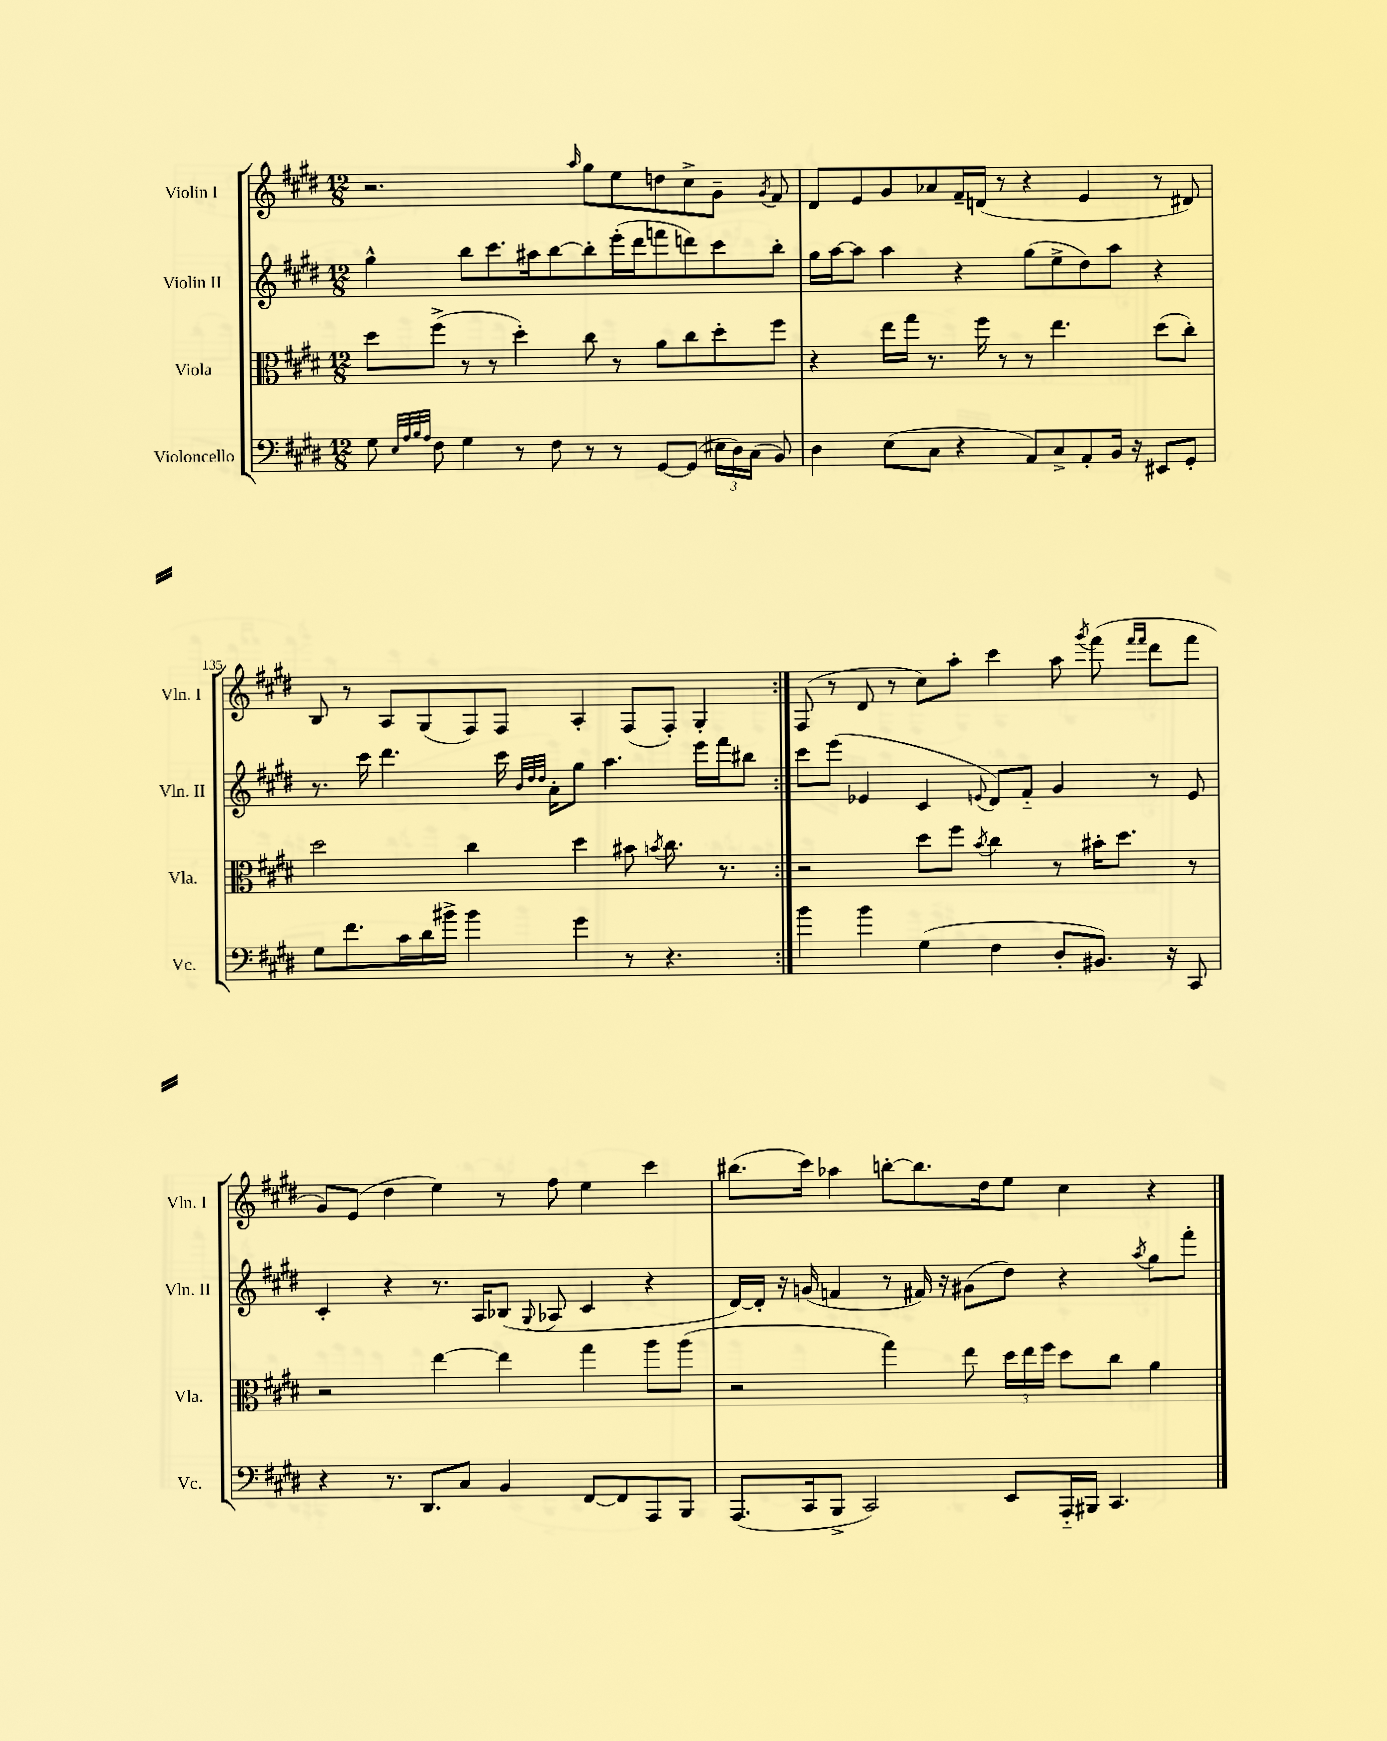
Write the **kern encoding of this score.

**kern	**kern	**kern	**kern
*staff4	*staff3	*staff2	*staff1
*clefF4	*clefC3	*clefG2	*clefG2
*k[f#c#g#d#]	*k[f#c#g#d#]	*k[f#c#g#d#]	*k[f#c#g#d#]
*M12/8	*M12/8	*M12/8	*M12/8
8G#	8dd#	4gg#^^	2.r
32qqE	.	.	.
32qqA	.	.	.
32qqB	.	.	.
32qqA	.	.	.
8F#	(8ff#^	.	.
4G#	8r	8bb	.
.	8r	8.ccc#	.
8r	4dd#')	.	.
.	.	16aa#	.
8F#	.	[8bb	.
.	.	.	16qqaa
8r	8cc#	8bb']	8gg#
8r	8r	(16eee'	8ee
.	.	16ddd#	.
[8GG#	8a	8fff	8dd
(8GG#]	8cc#	8ddd)	8cc#^
24E#	8dd#'	8ccc#	8g#~
24D#)	.	.	.
(24C#	.	.	.
.	.	.	8qg#
8BB)	8ff#	8bb'	8f#
=	=	=	=
4D#	4r	16gg#	8d#
.	.	[16aa	.
.	.	8aa]	8e
(8E	16ee	4aa	8g#
.	16gg#	.	.
8C#	8.r	.	8a-
4r	.	4r	16f#~
.	16ff#	.	(16d
.	8r	.	8r
8AA)	8r	(8gg#	4r
8C#^	4.ee	8ee^	.
8AA'	.	8dd#)	4e
16BB	.	8aa	.
16r	.	.	.
8EE#	(8dd#	4r	8r
8GG#'	8cc#')	.	8d#)
=	=	=	=
8G#	2dd#	8.r	8B
8.f#	.	.	8r
.	.	16ccc#	.
.	.	4.ddd#	8A
16c#	.	.	.
16d#	.	.	(8G#
16b#^	.	.	.
4b#	4cc#	.	8F#)
.	.	16ccc#	8F#
.	.	32qqb	.
.	.	32qqdd#	.
.	.	32qqdd#	.
.	.	16a'	.
4g#	4dd#	8gg#	4A'
.	.	4.aa	.
8r	8b#	.	(8F#
.	8qb	.	.
4.r	8.cc#	.	8F#')
.	.	16eee	4G#'
.	8.r	16fff#	.
.	.	8bb#	.
=:|!	=:|!	=:|!	=:|!
4b	2r	8ccc#	(8F#
.	.	(8eee	8r
4b	.	4e-	8d#
.	.	.	8r
(4G#	8dd#	4c#	8cc#)
.	8ff#	.	8aa'
.	8qb	8qqe	.
4F#	4cc#	8d#)	4ccc#
.	.	8f#'~	.
8D#'	8r	4g#	8aa
.	.	.	8qggg#
8.BB#)	16b#'	.	(8fff#
.	8.dd#	.	.
.	.	.	16qqfff#
.	.	.	16qqfff#
.	.	8r	8ddd#
16r	.	.	.
8CC#	8r	8e	8fff#
=	=	=	=
4r	2r	4c#'	8g#)
.	.	.	(8e
8.r	.	4r	4dd#
8.DD#	.	.	.
.	[4ee	8.r	4ee)
8C#	.	.	.
.	.	16A	.
4BB	4ee]	(8B-	8r
.	.	8qqG#	.
.	.	8A-	8ff#
[8FF#	4gg#	4c#	4ee
8FF#]	.	.	.
8AAA	8aa	4r	4ccc#
8BBB	(8aa	.	.
=	=	=	=
(8.AAA	2r	[16d#)	(8.bb#
.	.	16d#']	.
.	.	16r	.
16CC#	.	(16g	16ccc#)
8BBB^	.	4f	4aa-
2CC#)	.	.	.
.	4gg#)	8r	[8bb'
.	.	16f#)	8.bb]
.	.	16r	.
.	8ee	(8g#	.
.	.	.	16dd#
8EE	24dd#	8dd#)	8ee
.	24ee	.	.
.	24ff#	.	.
16AAA'~	8dd#	4r	4cc#
16BBB#	.	.	.
4.CC#	8cc#	.	.
.	.	8qaa	.
.	4a	8gg#	4r
.	.	8fff#'	.
==	==	==	==
*-	*-	*-	*-
